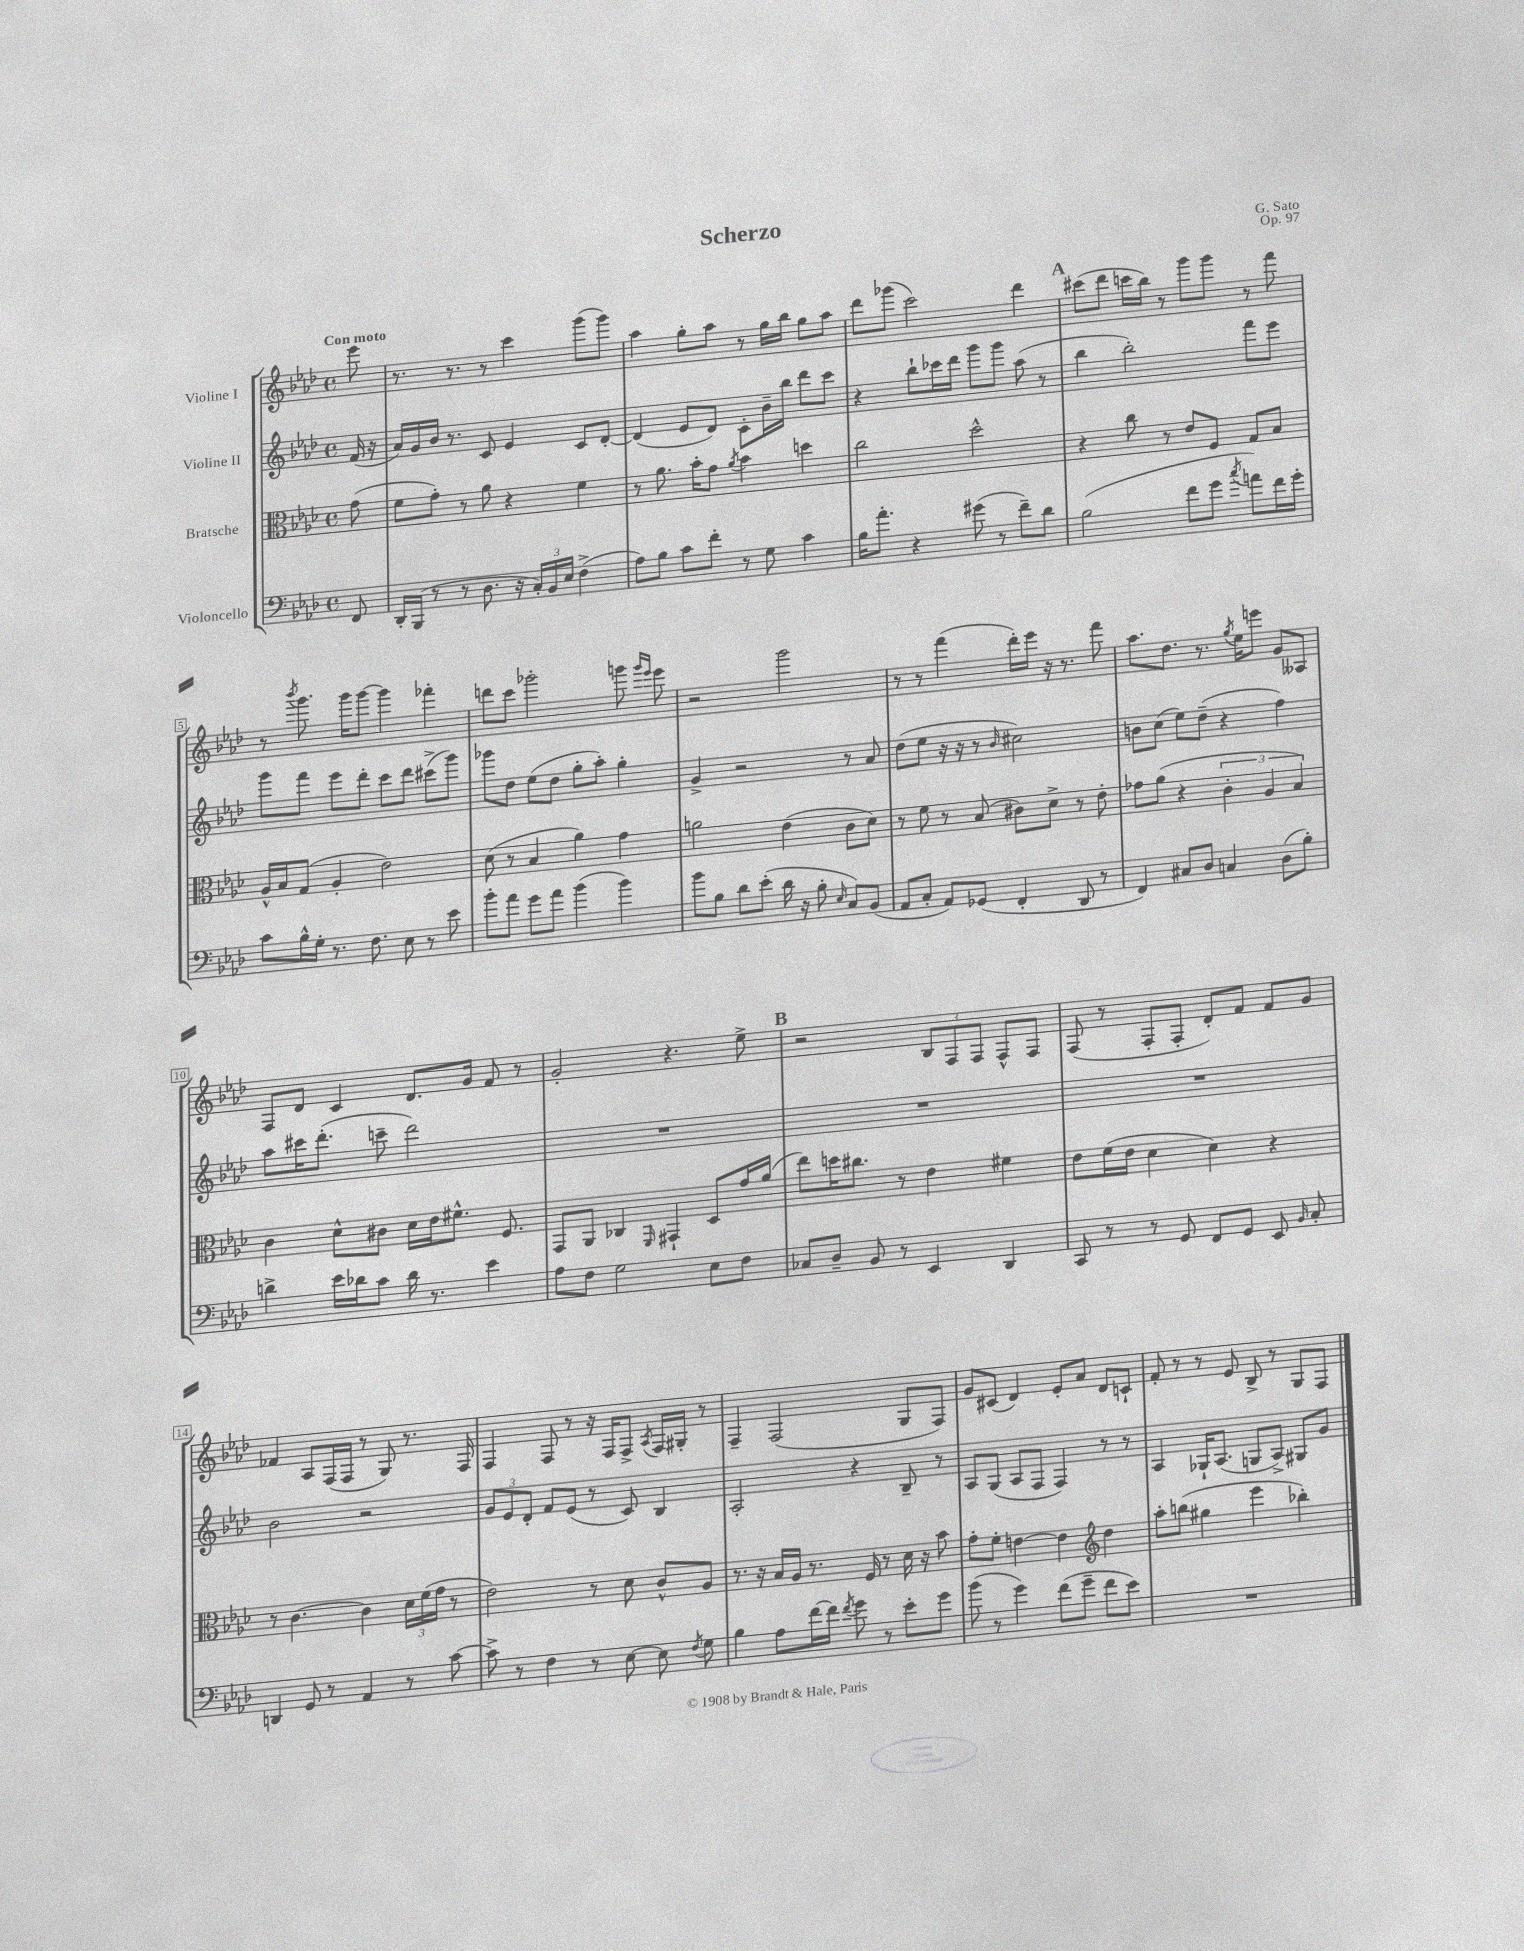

**kern	**kern	**kern	**kern
*staff4	*staff3	*staff2	*staff1
*clefF4	*clefC3	*clefG2	*clefG2
*k[b-e-a-d-]	*k[b-e-a-d-]	*k[b-e-a-d-]	*k[b-e-a-d-]
*M4/4	*M4/4	*M4/4	*M4/4
*met(c)	*met(c)	*met(c)	*met(c)
8FF	(8g	(16f	8eee-
.	.	16r	.
=	=	=	=
16DD-'	8f	16a-)	8.r
(16BBB-	.	16g	.
8r	8g')	16b-	.
.	.	8.r	8.r
8r	8r	.	.
8.D-	8a-	8c	8r
.	4r	4e-	4ccc
16r	.	.	.
24C')	.	.	.
24BB-	.	.	.
24E-	.	.	.
(4F^	4f	8c	(8ggg
.	.	[8d-'	8ggg)
=	=	=	=
8A-)	8r	(4d-]	4aa-
8B-	8.a-	.	.
8c	.	8e-	8gg'
.	16b-'	.	.
8f'	8g	8d-)	8aa-
.	8qa-	.	.
8r	4b-	8c'	8r
8G	.	16b-~	16gg
.	.	16bb-	16bb-
4c	4dd	8ddd-	8gg
.	.	8ccc	8aa-
=	=	=	=
16B-	2cc	4r	8ddd-
8.a-'	.	.	.
.	.	.	(8ggg-
4r	.	8bb-`	2ccc)
.	.	16ccc-	.
.	.	16ddd-	.
(8g#	2dd-^^	8ggg	.
8r	.	8ggg	.
8f~)	.	(8aa-	4ddd-
8d-	.	8r	.
=	=	=	=
(2B-	4r	4bb-	(8ccc#
.	.	.	8ddd-
.	8cc	2bb-')	16ccc
.	.	.	16bb-)
.	8r	.	8r
8f	8e-	.	8ggg
8g	8F	.	8ggg
8qcc	.	.	.
8a)	8G	8fff	8r
16f	8B-	8eee-	8fff
16g'	.	.	.
=	=	=	=
8c	16A-^^	8ggg	8r
.	16B-	.	.
.	.	.	8qbbb-
16B-^^	(8G	8fff	8.ggg
16G'	.	.	.
8.r	4A-'	8eee-	.
.	.	.	16ggg
.	.	8ddd-'	[8ggg
8.F	.	.	.
.	2e-)	8ccc	4ggg]
8E-	.	8ddd-	.
8r	.	(8ccc#^	4fff-'
8e-	.	8ggg)	.
=	=	=	=
8b-'	(8d-	8ggg-	8ddd
8a-	8r	8dd-	8ccc
8g	4B-	(8ee-	2ggg-'
8a-	.	8dd-	.
(4b-	4a-)	8gg'	.
.	.	8aa-')	.
4b-)	4g	4gg'	8ggg
.	.	.	16qqggg
.	.	.	16qqeee-
.	.	.	8eee-
=	=	=	=
8b-	2a	4g^	2r
8B-	.	.	.
8d-	.	2r	.
(8e-'	.	.	.
16d-	(4e-	.	2ggg
16r	.	.	.
8B-'	.	.	.
16qqE-	.	.	.
8C)	8c	8r	.
(8BB-	8d-)	8a-	.
=	=	=	=
8AA-	8r	(8dd-	8r
8C'	8f	8ee-	8r
8AA-)	8r	16r	(4fff
.	.	16r	.
(8GG-	(8B-	8r	.
.	.	16qqb-	.
4FF'	8c#)	2cc#)	16ddd-')
.	.	.	16eee-
.	8d-^	.	16r
.	.	.	8.r
8DD-	8r	.	.
8r	8e-'	.	8fff
=	=	=	=
4FF)	8g-	8b	8.aa-
.	(8a-	(8cc	.
.	.	.	8.dd-
8C#	4r	8ee-)	.
8D-	.	(8dd-~	8.r
4C	6c'	4r	.
.	.	.	8qgg
.	.	.	16ee-
.	.	.	8eee
.	6A-	.	.
(8D-	.	4ff)	8g
.	6B-)	.	.
8B-')	.	.	8A--
=	=	=	=
4d^	4c	8aa-	8F
.	.	16ccc#	8d-
.	.	(8.ddd-'	.
16e-	8d-^^	.	4c
16d-	.	.	.
8c	8c#	8ccc~	.
16d-	16d-	2ddd-)	8.d-
8.r	16e-	.	.
.	8.f#^^	.	.
.	.	.	16g
4e-	.	.	8f
.	8.F	.	.
.	.	.	8r
=	=	=	=
8A-	8GG	1r	2g'
8F	8AA-	.	.
2G	4C-	.	.
.	16qqFF	.	.
.	4GG#`	.	4.r
8E-	8D-	.	.
8F	16g	.	8ee-^
.	(16a-	.	.
=	=	=	=
8C-	8ee-)	1r	2r
8D-~	16dd	.	.
.	8.cc#	.	.
8BB-	.	.	.
8r	8r	.	.
4EE-	4e-	.	12B-
.	.	.	12F
.	.	.	12F
4DD-	4f#	.	8F^^
.	.	.	8F
=	=	=	=
8CC	8e-	1r	(8F
8r	(16f	.	8r
.	16e-	.	.
8r	4d-	.	8F'
8GG	.	.	8F'
8FF	4d-)	.	8d-')
8GG	.	.	8f
8EE-	4r	.	8f
16qqBB-	.	.	.
8C'	.	.	8g
=	=	=	=
4DD	8r	2b-	4f-
.	[4.c	.	.
8GG	.	.	8A-
8r	.	.	(16F
.	.	.	16F
4AA-	4c]	2r	8r
.	.	.	8G)
8r	24d-	.	8.r
.	(24f	.	.
.	24g	.	.
[8c	8r	.	.
.	.	.	16F
=	=	=	=
8c^]	2e-)	12g	4F
.	.	12e-	.
8r	.	.	.
.	.	12d-'	.
4F	.	8f	8F
.	.	(8e-	8r
8r	8r	8r	16r
.	.	.	16F
[8E-	8d-	8c)	8F^
.	.	.	8qA-
8E-]	8c^^	4B-	16F
.	.	.	16G#'
8qF	.	.	.
8G	8A-	.	8r
=	=	=	=
4B-	8.r	2A-'	4F~
.	16r	.	.
8A-	16B-	.	(2F
.	16A-	.	.
[16f	8.r	.	.
16f]	.	.	.
8qf	.	.	.
8g	.	4r	.
.	16F	.	.
8r	8r	.	.
8e-'	16d-	8B-~	8G
.	16r	.	.
8g	8b-	8r	8F)
=	=	=	=
(8b-	8g'	8A-	8g
8r	8f'	(8G	(8c#
4g)	[4e	8A-	4d-)
.	.	8F	.
(8f	4e]	4F)	8e-'
8g~	.	.	8a-
*	*clefG2	*	*
8f	4dd-	8r	8d-
8e-)	.	8r	8c`
=	=	=	=
1r	8aa-'	4A-	8f'
.	(8bb	.	8r
.	4gg#	16G-`	8r
.	.	(8.A-	.
.	.	.	8e-
.	4eee-	8G	8B-^
.	.	8A-^)	8r
.	4bb-')	8G#	8G
.	.	8g	8F
==	==	==	==
*-	*-	*-	*-
